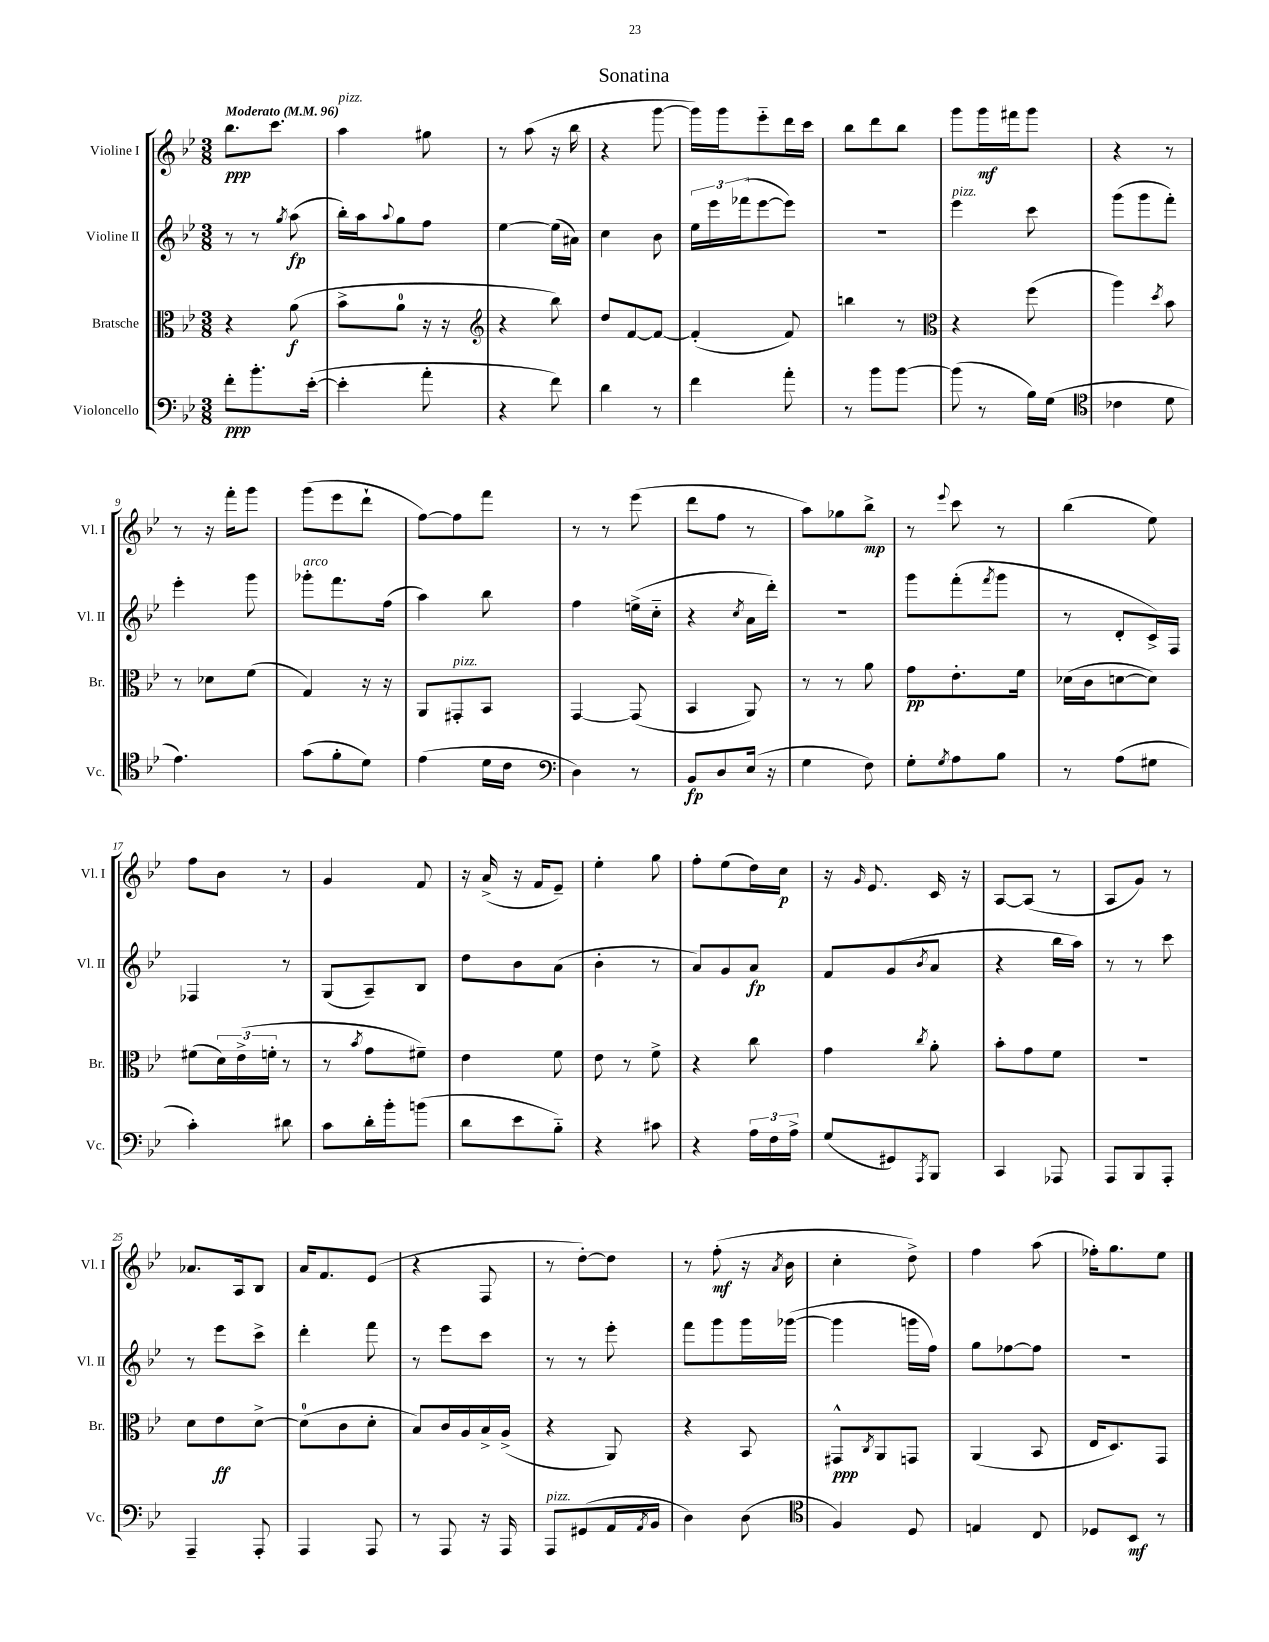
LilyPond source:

\header { title = "Sonatina" }
<<
\new StaffGroup <<
\new Staff = "s0" \with { instrumentName = "Violine I" shortInstrumentName = "Vl. I" } {
    \clef treble \key bes \major \numericTimeSignature \time 3/8 \tempo "Moderato" 4 = 96
    bes''8.\ppp c'''8. |
    a''4^\markup { \italic "pizz." } gis''8 |
    r8 a''8( r16 bes''16 |
    r4 g'''8~ |
    g'''16) g'''16 ees'''8-_ d'''16 c'''16 |
    bes''8 d'''8 bes''8 |
    g'''8 g'''16\mf fis'''16 g'''8 |
    r4 r8 |
    r8 r16 f'''16-. g'''8 |
    g'''8( ees'''8 d'''8-! |
    f''8~) f''8 f'''8 |
    r8 r8 ees'''8( |
    d'''8 f''8 r8 |
    a''8) ges''8 bes''8->\mp |
    r8 \appoggiatura { ees'''8 } c'''8 r8 |
    bes''4( ees''8) |
    f''8 bes'8 r8 |
    g'4 f'8 |
    r16 a'16->( r16 f'16 ees'8--) |
    ees''4-. g''8 |
    f''8-. ees''8( d''16) c''16\p |
    r16 \grace { g'16 } ees'8. c'16 r16 |
    a8~ a8( r8 |
    a8 g'8) r8 |
    aes'8. a16 bes8 |
    a'16 f'8. ees'8( |
    r4 f8 |
    r8 d''8~-.) d''8 |
    r8 f''8-.\mf( r16 \acciaccatura { a'8 } bes'16 |
    c''4-. d''8->) |
    f''4 a''8( |
    fes''16-.) g''8. ees''8 \bar "|." |
}
\new Staff = "s1" \with { instrumentName = "Violine II" shortInstrumentName = "Vl. II" } {
    \clef treble \key bes \major \numericTimeSignature \time 3/8
    r8 r8 \acciaccatura { g''8 } a''8\fp( |
    bes''16-.) a''16 \appoggiatura { a''8 } g''8 f''8 |
    ees''4~ ees''16( ais'16) |
    c''4 bes'8 |
    \tuplet 3/2 { ees''16 ees'''16 fes'''16( } ees'''8~ ees'''8) |
    R4. |
    ees'''4^\markup { \italic "pizz." } c'''8 |
    g'''8( g'''8 f'''8-.) |
    ees'''4-. g'''8 |
    ges'''8-.^\markup { \italic "arco" } f'''8. f''16( |
    a''4) bes''8 |
    f''4 e''16->( c''16-_ |
    r4 \acciaccatura { c''8 } a'16 d'''16-.) |
    R4. |
    g'''8 f'''8-.( \acciaccatura { f'''8 } g'''8 |
    r8 d'8-. c'16->) f16 |
    fes4 r8 |
    g8( a8--) bes8 |
    d''8 bes'8 a'8( |
    bes'4-. r8 |
    a'8) g'8 a'8\fp |
    f'8 g'8( \acciaccatura { bes'8 } a'8 |
    r4 bes''16 a''16) |
    r8 r8 c'''8 |
    r8 ees'''8 c'''8-> |
    d'''4-. f'''8 |
    r8 ees'''8 c'''8 |
    r8 r8 ees'''8-. |
    f'''8 g'''8 g'''16 ges'''16~( |
    ges'''4 g'''16 f''16) |
    g''8 fes''8~ fes''8 |
    R4. \bar "|." |
}
\new Staff = "s2" \with { instrumentName = "Bratsche" shortInstrumentName = "Br." } {
    \clef alto \key bes \major \numericTimeSignature \time 3/8
    r4 a'8\f( |
    bes'8-> a'8-0 r16 r16 |
    \clef treble r4 bes''8) |
    d''8 f'8~ f'8~ |
    f'4-.( f'8) |
    b''4 r8 |
    \clef alto r4 f''8( |
    a''4) \acciaccatura { d''8 } bes'8 |
    r8 des'8 f'8( |
    g4) r16 r16 |
    a,8 gis,8-.^\markup { \italic "pizz." } bes,8 |
    g,4~ g,8( |
    bes,4 a,8) |
    r8 r8 a'8 |
    g'8\pp ees'8.-. f'16 |
    des'16( c'16 d'8~ d'8) |
    fis'8( \tuplet 3/2 { d'16) ees'16->( f'16-. } r8 |
    r8 \acciaccatura { bes'8 } g'8 fis'8--) |
    ees'4 f'8 |
    ees'8 r8 f'8-> |
    r4 c''8 |
    g'4 \acciaccatura { c''8 } a'8-. |
    bes'8-. g'8 f'8 |
    R4. |
    d'8 ees'8\ff d'8~-> |
    d'8-0( c'8 d'8-. |
    bes8) c'16 a16 bes16-> a16->( |
    r4 a,8) |
    r4 bes,8 |
    gis,8-^\ppp \acciaccatura { c8 } a,8 g,8 |
    a,4( bes,8 |
    ees16 d8.) g,8 \bar "|." |
}
\new Staff = "s3" \with { instrumentName = "Violoncello" shortInstrumentName = "Vc." } {
    \clef bass \key bes \major \numericTimeSignature \time 3/8
    f'8-.\ppp bes'8.-. ees'16~-.( |
    ees'4-. a'8-. |
    r4 f'8) |
    d'4 r8 |
    f'4 a'8-. |
    r8 bes'8 bes'8~ |
    bes'8( r8 bes16) g16( |
    \clef tenor ces'4 d'8 |
    ees'4.) |
    g'8( f'8-. d'8) |
    ees'4( d'16 c'16 |
    \clef bass d4) r8 |
    bes,8\fp d8 ees16( r16 |
    g4 f8) |
    g8-. \acciaccatura { g8 } a8 bes8 |
    r8 a8( gis8 |
    c'4-.) dis'8 |
    c'8 d'16-. bes'16-. b'8( |
    d'8 ees'8 bes8-_) |
    r4 cis'8 |
    r4 \tuplet 3/2 { a16 f16 a16-> } |
    g8( gis,8) \acciaccatura { a,,8 } bes,,8 |
    c,4 aes,,8 |
    a,,8 bes,,8 a,,8-. |
    a,,4-- a,,8-. |
    a,,4 a,,8 |
    r8 a,,8 r16 a,,16 |
    a,,8^\markup { \italic "pizz." } gis,8( a,16 \acciaccatura { a,8 } bes,16 |
    d4) d8( |
    \clef tenor f4) d8 |
    e4 c8 |
    des8 bes,8\mf r8 \bar "|." |
}
>>
>>
